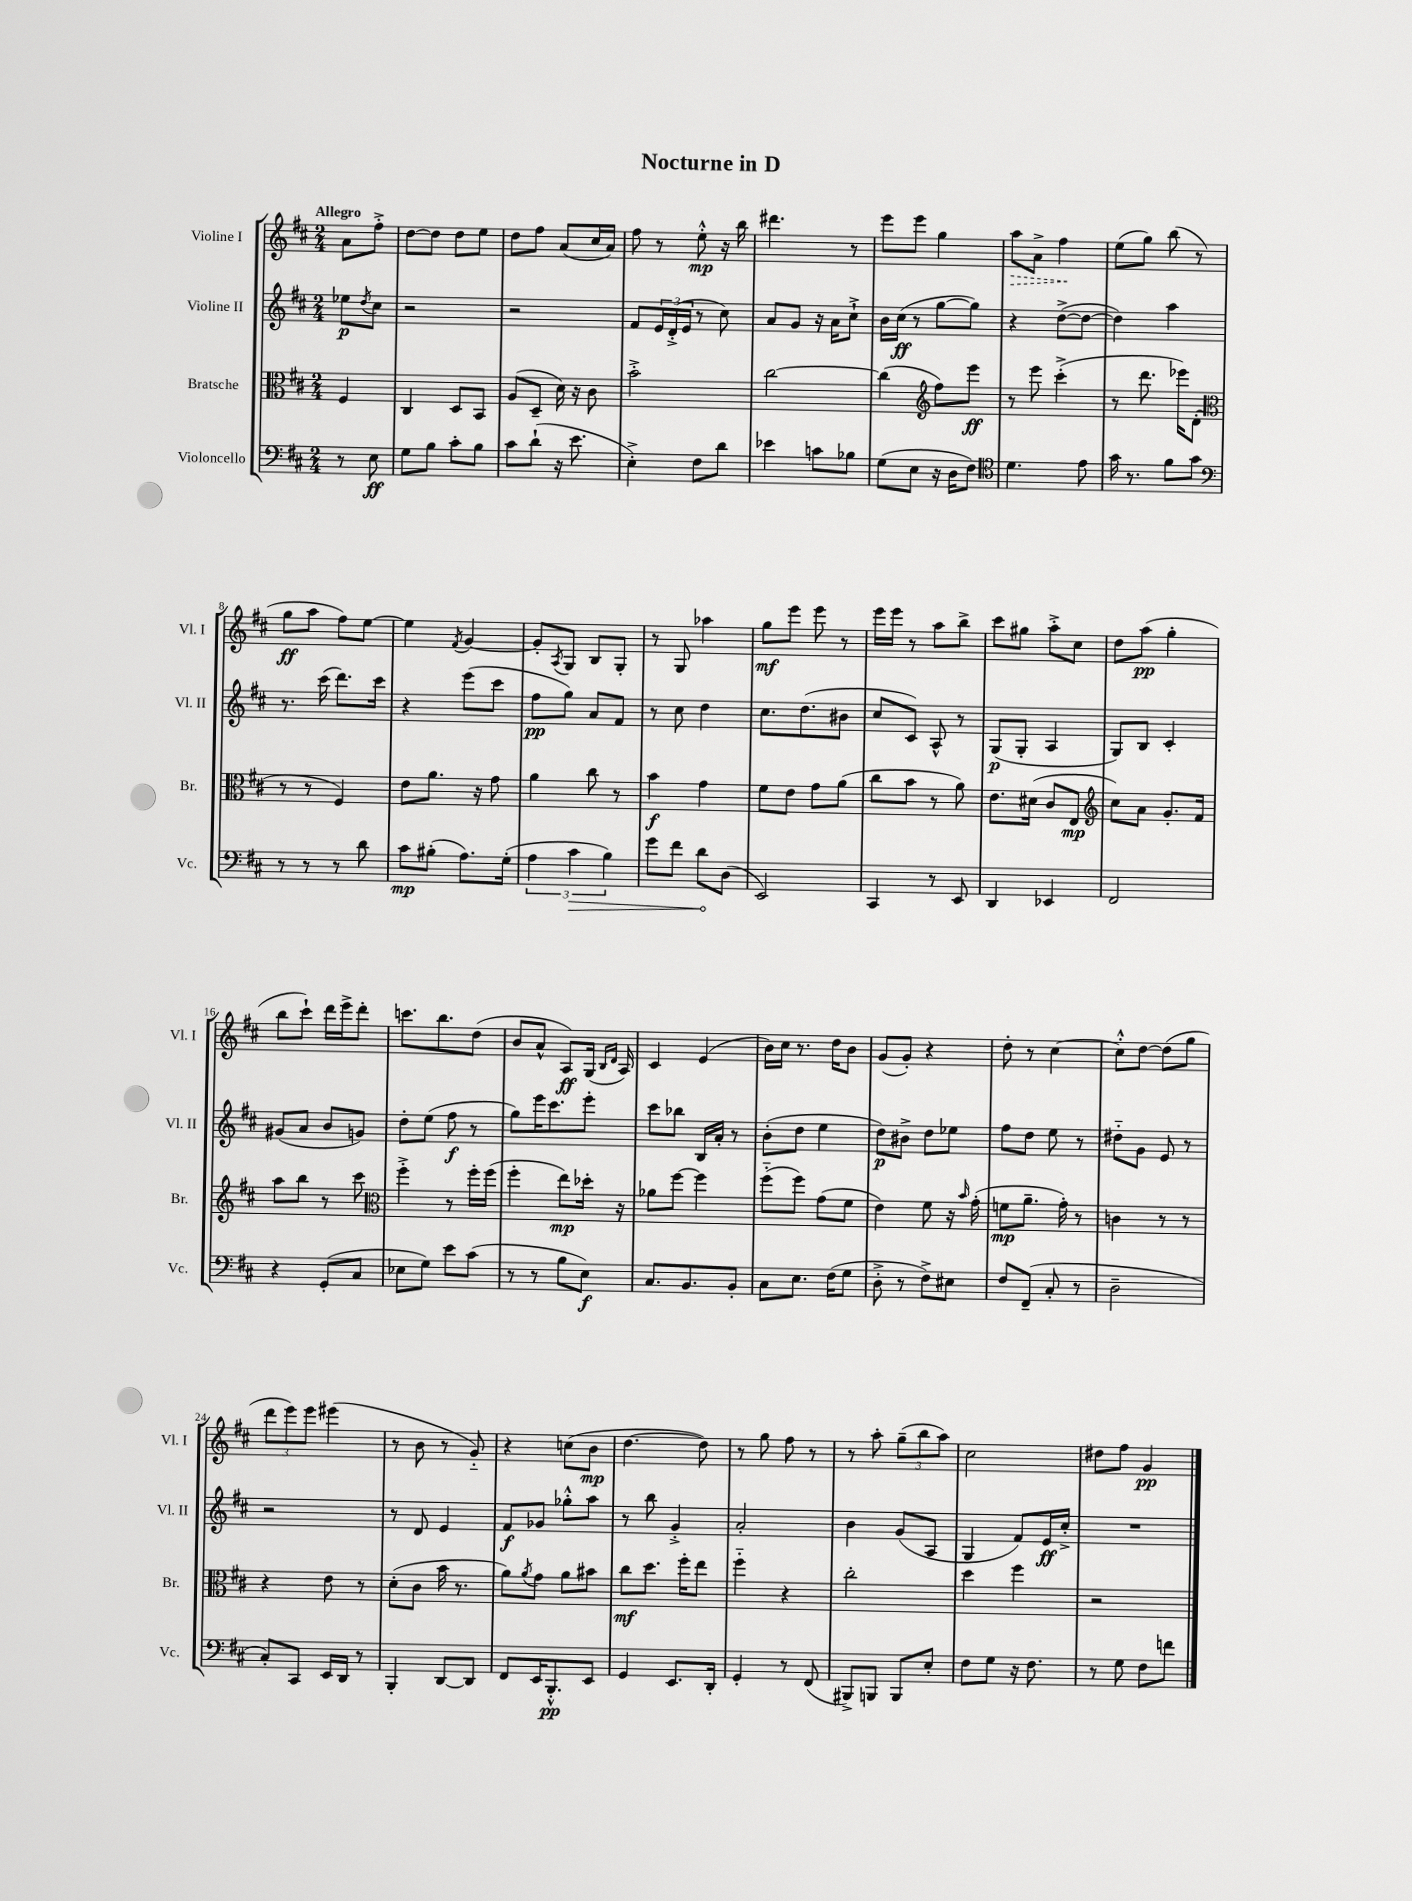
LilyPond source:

\header { title = "Nocturne in D" }
<<
\new StaffGroup <<
\new Staff = "s0" \with { instrumentName = "Violine I" shortInstrumentName = "Vl. I" } {
    \clef treble \key d \major \numericTimeSignature \time 2/4 \partial 4 \tempo "Allegro"
    a'8 fis''8-.-> |
    d''8~ d''8 d''8 e''8 |
    d''8 fis''8 a'8( cis''16 a'16) |
    fis''8 r8 e''8-.-^\mp r16 b''16 |
    dis'''4. r8 |
    e'''8 e'''8 g''4 |
    \once \override Hairpin.style = #'dashed-line a''8\> a'8-> fis''4\! |
    e''8( g''8) b''8( r8 |
    g''8\ff a''8 fis''8) e''8~ |
    e''4 \acciaccatura { fis'8 } g'4~ |
    g'8-. \acciaccatura { a8 } g8 b8 g8-. |
    r8 g8 aes''4 |
    g''8\mf e'''8 e'''8 r8 |
    e'''16 e'''16 r8 a''8 b''8-> |
    cis'''8 gis''8 a''8-.-> cis''8 |
    d''8 a''8\pp( g''4-. |
    b''8 cis'''8-!) d'''16 e'''16-> d'''8-. |
    c'''8. b''8. d''8( |
    b'8 a'8-^ a8\ff) g16( \grace { b16 d'16 } a16) |
    cis'4 e'4( |
    b'16) cis''16 r8. d''16 b'8 |
    g'8( g'8-.) r4 |
    d''8-. r8 cis''4~ |
    cis''8-.-^ d''8~ d''8( g''8 |
    \tuplet 3/2 { d'''8 e'''8) e'''8 } eis'''4( |
    r8 b'8 r8 g'8-_) |
    r4 c''8( b'8\mp |
    d''4.~ d''8) |
    r8 g''8 fis''8 r8 |
    r8 a''8-. \tuplet 3/2 { g''8--( b''8 a''8) } |
    cis''2 |
    dis''8 fis''8 g'4\pp \bar "|." |
}
\new Staff = "s1" \with { instrumentName = "Violine II" shortInstrumentName = "Vl. II" } {
    \clef treble \key d \major \numericTimeSignature \time 2/4 \partial 4
    ees''8\p \acciaccatura { d''8 } cis''8 |
    r2 |
    r2 |
    fis'8 \tuplet 3/2 { e'16 d'16-.->( e'16 } r8 cis''8) |
    a'8 g'8 r16 a'16 cis''8-!-> |
    b'16 cis''16\ff( r8 g''8~ g''8) |
    r4 d''8~->( d''8~ |
    d''4) a''4 |
    r8. cis'''16( d'''8.) cis'''16 |
    r4 e'''8( cis'''8 |
    fis''8\pp g''8) a'8 fis'8 |
    r8 cis''8 d''4 |
    cis''8. d''8.( bis'8 |
    cis''8 cis'8) a8-^ r8 |
    g8\p( g8-. a4 |
    g8) b8 cis'4-. |
    gis'8( a'8 b'8 g'8) |
    d''8-. e''8( fis''8\f r8 |
    g''8) e'''16 cis'''8. e'''8-. |
    cis'''8 bes''8 b16 a'16-. r8 |
    b'8-.( d''8 e''4 |
    d''8\p) bis'8-> d''8 ees''8 |
    fis''8 d''8 e''8 r8 |
    dis''8-_ g'8 e'8 r8 |
    r2 |
    r8 d'8 e'4 |
    fis'8\f ges'8 ges''8-.-^ a''8 |
    r8 b''8 g'4-.-> |
    a'2-. |
    b'4 g'8( a8 |
    g4 fis'8) e'16\ff cis''16-.-> |
    R2 \bar "|." |
}
\new Staff = "s2" \with { instrumentName = "Bratsche" shortInstrumentName = "Br." } {
    \clef alto \key d \major \numericTimeSignature \time 2/4 \partial 4
    fis4 |
    cis4 d8 b,8 |
    a8( d8-- d'16) r16 cis'8 |
    b'2-.-> |
    cis''2~ |
    cis''4( \clef treble fis''8) e'''8\ff |
    r8 e'''8 cis'''4-.->( |
    r8 d'''8. ees'''16) d'8-.( |
    \clef alto r8 r8 fis4) |
    e'8 a'8. r16 g'8 |
    a'4 cis''8 r8 |
    b'4\f g'4 |
    fis'8 e'8 g'8 a'8( |
    cis''8 b'8 r8 a'8) |
    e'8. dis'16( cis'8 e8\mp |
    \clef treble cis''8) a'8 g'8.-. fis'16 |
    a''8 b''8 r8 cis'''8 |
    \clef alto fis''4-.-> r8 fis''16-. fis''16( |
    fis''4-. e''8\mp) des''16-. r16 |
    aes'8 fis''8~ fis''4 |
    fis''8-_( fis''8) g'8( fis'8 |
    e'4) fis'8 r16 \grace { b'16 } g'16-.( |
    f'8\mp a'8.-- g'16-.) r8 |
    c'4 r8 r8 |
    r4 e'8 r8 |
    d'8-.( cis'8 b'16 r8. |
    a'8) \acciaccatura { a'8 } g'8 a'8 bis'8 |
    cis''8\mf d''8. fis''16-. e''8 |
    fis''4-_ r4 |
    cis''2-. |
    d''4 fis''4 |
    r2 \bar "|." |
}
\new Staff = "s3" \with { instrumentName = "Violoncello" shortInstrumentName = "Vc." } {
    \clef bass \key d \major \numericTimeSignature \time 2/4 \partial 4
    r8 e8\ff |
    g8 b8 cis'8-. b8 |
    cis'8 d'8-!( r16 e'8. |
    e4-.->) fis8 d'8 |
    ees'4 c'8 bes8 |
    g8( e8 r16 d16 fis8) |
    \clef tenor d'4. e'8 |
    g'16 r8. fis'8 g'8 |
    \clef bass r8 r8 r8 d'8 |
    cis'8\mp bis8-.( a8.) g16-.( |
    \tuplet 3/2 { a4 \once \override Hairpin.circled-tip = ##t cis'4\> b4) } |
    g'8 fis'8 d'8\! d8( |
    e,2) |
    cis,4 r8 e,8 |
    d,4 ees,4 |
    fis,2 |
    r4 g,8-.( cis8 |
    ees8 g8) e'8 cis'8( |
    r8 r8 b8 e8\f) |
    cis8. b,8. b,8-. |
    cis8 e8. fis16( g8 |
    d8-.-> r8 fis8->) eis8 |
    fis8 fis,8--( cis8-. r8 |
    d2-- |
    cis8-.) cis,8 e,16 d,16 r8 |
    b,,4-. d,8~ d,8 |
    fis,8 e,16 b,,8.-.-^\pp e,8 |
    g,4 e,8. d,16-. |
    g,4-. r8 fis,8( |
    bis,,8->) b,,8 b,,8 e8-. |
    fis8 g8 r16 fis8. |
    r8 g8 fis8 f'8 \bar "|." |
}
>>
>>
